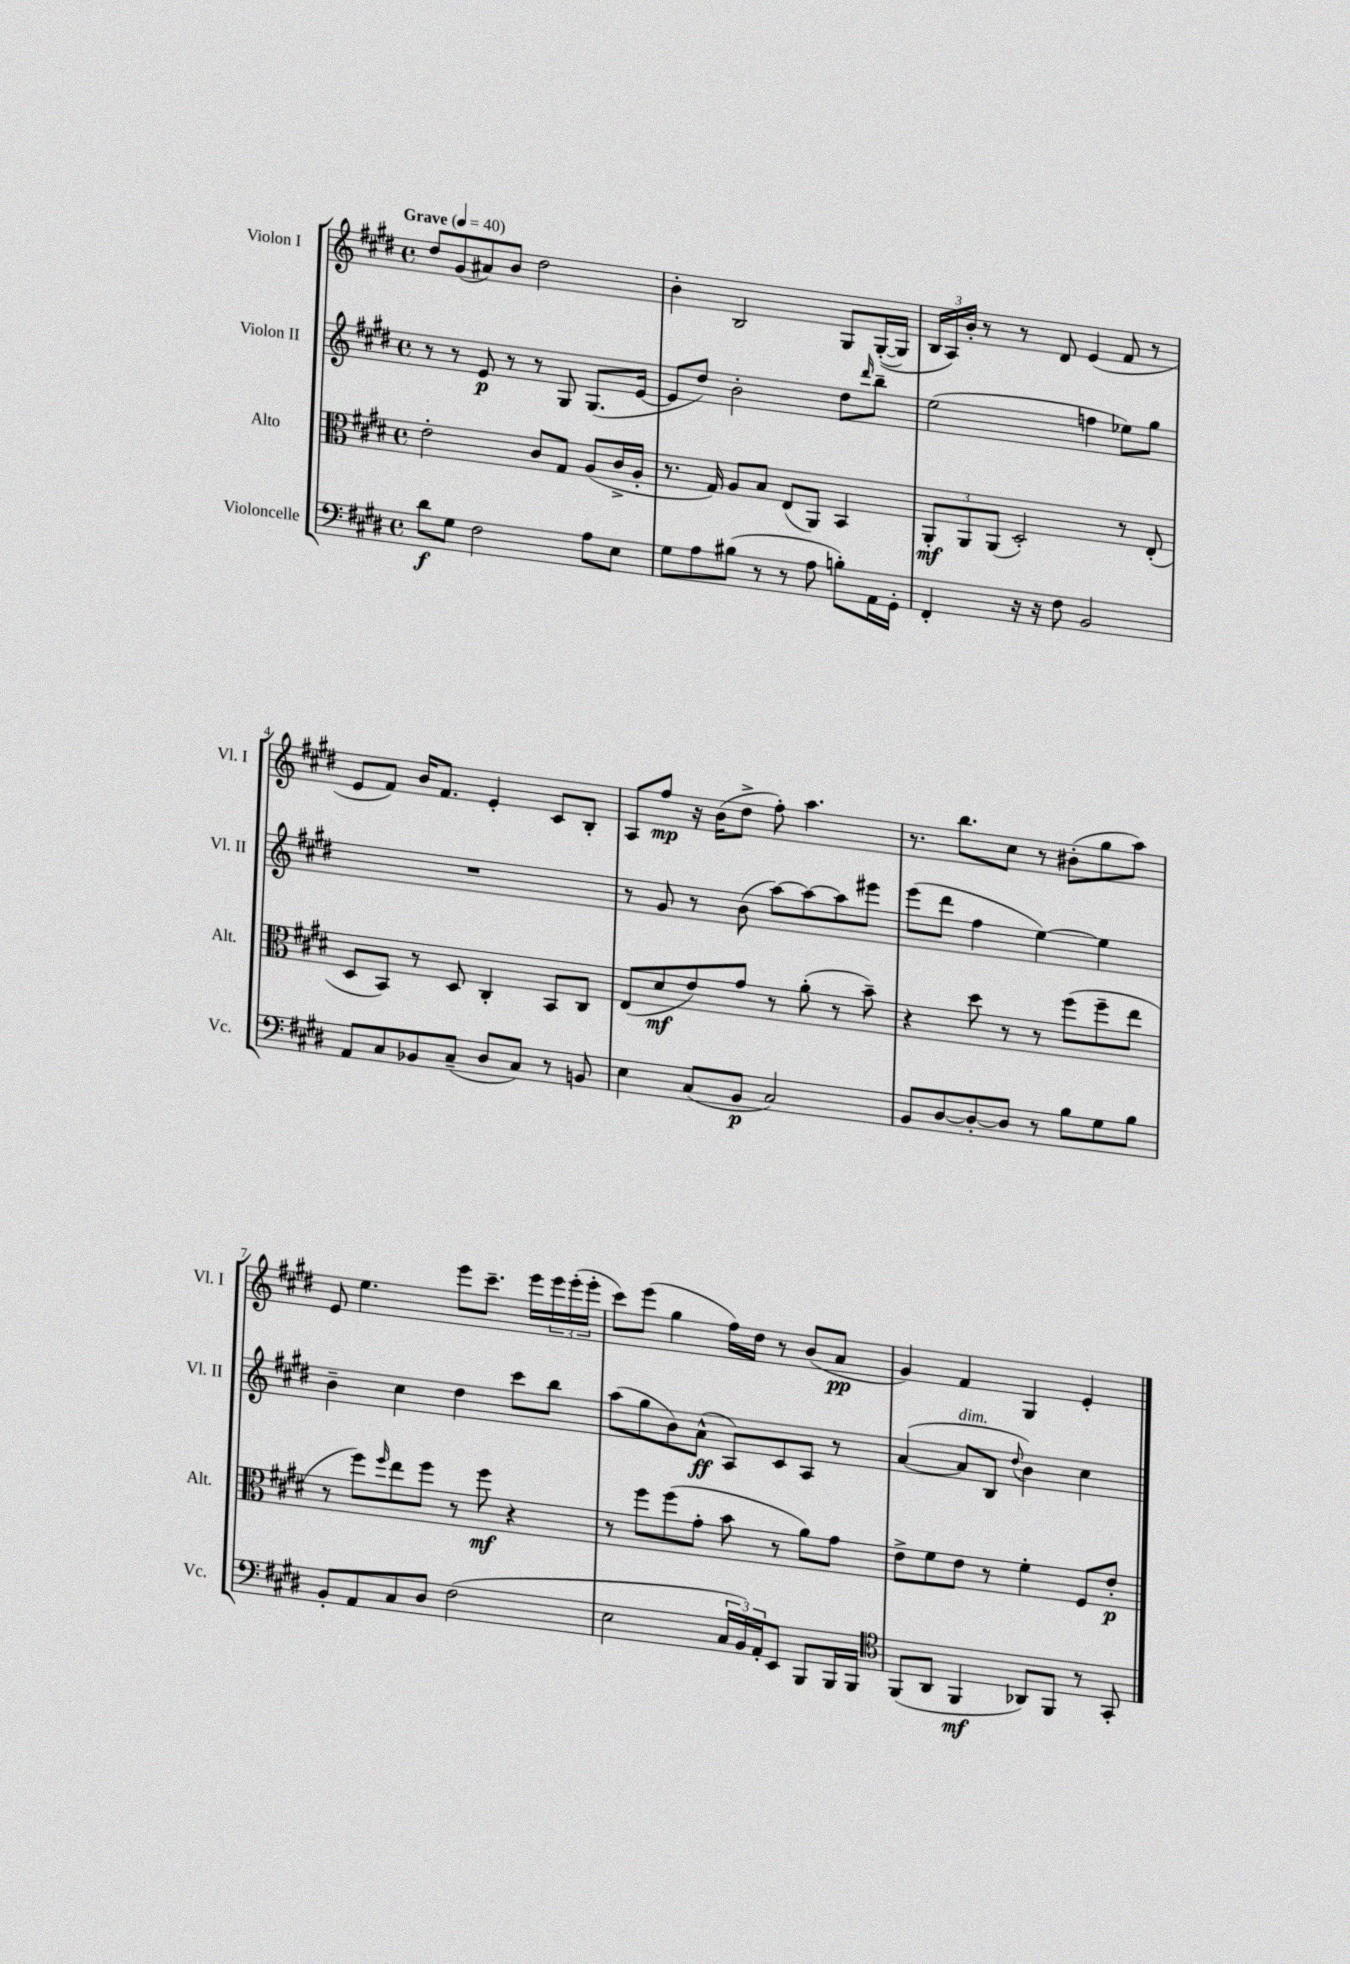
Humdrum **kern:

**kern	**dynam	**kern	**dynam	**kern	**dynam	**kern	**dynam
*part4	*part4	*part3	*part3	*part2	*part2	*part1	*part1
*staff4	*staff4	*staff3	*staff3	*staff2	*staff2	*staff1	*staff1
*I"Violoncelle	*	*I"Alto	*	*I"Violon II	*	*I"Violon I	*
*I'Vc.	*	*I'Alt.	*	*I'Vl. II	*	*I'Vl. I	*
*clefF4	*	*clefC3	*	*clefG2	*	*clefG2	*
*k[f#c#g#d#]	*	*k[f#c#g#d#]	*	*k[f#c#g#d#]	*	*k[f#c#g#d#]	*
*M4/4	*	*M4/4	*	*M4/4	*	*M4/4	*
*met(c)	*	*met(c)	*	*met(c)	*	*met(c)	*
*MM40	*	*MM40	*	*MM40	*	*MM40	*
=1	=1	=1	=1	=1	=1	=1	=1
!	!	!	!	!	!	!LO:TX:a:B:t=Grave	!
8d#\L	f	2e'\	.	8r	.	8dd#/L	.
8G#\J	.	.	.	8r	.	(8g#/	.
2F#\	.	.	.	8e/	p	8a#X/)	.
.	.	.	.	8r	.	8b/J	.
.	.	8c#/L	.	8r	.	2dd#\	.
.	.	8G#/J	.	8G#/	.	.	.
8A\L	.	(8A/L	.	(8.G#/L	.	.	.
8E\J	.	16c#^/L	.	.	.	.	.
.	.	16A'/JJ	.	[16e/Jk	.	.	.
=2	=2	=2	=2	=2	=2	=2	=2
8G#\L	.	8.r	.	8e/L]	.	4b'\	.
8A\	.	.	.	8dd#/J)	.	.	.
.	.	16G#/)	.	.	.	.	.
(8B#X\J	.	8A/L	.	2b'\	.	2B/	.
8r	.	8B/J	.	.	.	.	.
8r	.	(8E/L	.	.	.	.	.
8A\	.	8AA/J)	.	.	.	.	.
8Bn'\L)	.	4BB/	.	8dd#\L	.	8G#/L	.
.	.	.	.	16qqddd#/	.	.	.
16AA\L	.	.	.	8bb~\J	.	(([16G#'/L	.
16GG#'\JJ	.	.	.	.	.	16G#/JJ])	.
=3	=3	=3	=3	=3	=3	=3	=3
4FF#'/	.	12AA'/L	mf	(2ee\	.	24B/LL	.
.	.	.	.	.	.	24A/)	.
.	.	12AA/	.	.	.	24b'/JJ	.
.	.	.	.	.	.	8r	.
.	.	(12AA/J	.	.	.	.	.
16r	.	2D#'/)	.	.	.	8r	.
16r	.	.	.	.	.	.	.
8F#\	.	.	.	.	.	8d#/	.
2BB/	.	.	.	4ffn\	.	(4e/	.
.	.	8r	.	8ee-X\L)	.	8f#/	.
.	.	(8E'/	.	8gg#\J	.	8r	.
!!LO:LB:g=z
=4	=4	=4	=4	=4	=4	=4	=4
8AA/L	.	8D#/L	.	1r	.	8e/L	.
8C#/	.	8BB/J)	.	.	.	8f#/J)	.
8BB-X/	.	8r	.	.	.	16b/KL	.
.	.	.	.	.	.	8.f#/J	.
(8C#~/J	.	8D#/	.	.	.	.	.
8D#/L	.	4C#'/	.	.	.	4e'/	.
8C#/J)	.	.	.	.	.	.	.
8r	.	8BB/L	.	.	.	8c#/L	.
8BBn/	.	8C#/J	.	.	.	8B'/J	.
=5	=5	=5	=5	=5	=5	=5	=5
4E\	.	(8E/L	.	8r	.	8A/L	.
.	.	8d#/	mf	8g#/	.	8ff#/J	mp
(8C#/L	.	8e/)	.	8r	.	16r	.
.	.	.	.	.	.	(16b\KL	.
8BB/J	p	8g#/J	.	(8b\	.	8dd#^\J	.
2C#/)	.	8r	.	[8aa\L)	.	8ff#'\)	.
.	.	(8a'\	.	8aa\_	.	4.aa\	.
.	.	8r	.	8aa\]	.	.	.
.	.	8b~\)	.	8eee#X\J	.	.	.
=6	=6	=6	=6	=6	=6	=6	=6
8BB/L	.	4r	.	(8eee\L	.	8.r	.
[8D#/	.	.	.	8ddd#\J	.	.	.
.	.	.	.	.	.	8.bb\L	.
8D#'/_	.	8dd#\	.	4ff#\	.	.	.
8D#/J]	.	8r	.	.	.	8cc#\J	.
8r	.	8r	.	[4ee\)	.	8r	.
8B\L	.	(8ff#\L	.	.	.	(8b#X'\L	.
8G#\	.	8ff#~\	.	4ee\]	.	8gg#\	.
8B\J	.	8ee\J	.	.	.	8aa\J)	.
!!LO:LB:g=z
=7	=7	=7	=7	=7	=7	=7	=7
8BB'/L	.	8r	.	4b~\	.	8e/	.
8AA/	.	8ff#\L)	.	.	.	4.ee\	.
.	.	16qqff#/	.	.	.	.	.
8C#/	.	8ee\	.	4cc#\	.	.	.
8D#/J	.	8ff#\J	.	.	.	.	.
(2F#\	.	8r	.	4dd#\	.	8eee\L	.
.	.	8ff#\	mf	.	.	8.ccc#~\J	.
.	.	4r	.	8ccc#\L	.	.	.
.	.	.	.	.	.	16eee\LL	.
.	.	.	.	8bb\J	.	24eee\	.
.	.	.	.	.	.	(24eee'\	.
.	.	.	.	.	.	24eee'\JJ	.
=8	=8	=8	=8	=8	=8	=8	=8
2E\	.	8r	.	(8aa\L	.	8ccc#\L)	.
.	.	8ff#\L	.	8gg#\	.	(8eee\J	.
.	.	(8ff#\	.	8b\)	.	4gg#\	.
.	.	8g#'\J	.	(8a^^\J	ff	.	.
24C#/LL	.	8b\	.	8A/L)	.	16ff#\LL)	.
24BB/)	.	.	.	.	.	.	.
.	.	.	.	.	.	16dd#\JJ	.
24AA'/J	.	.	.	.	.	.	.
8EE/J	.	8r	.	8c#/	.	8r	.
8BBB/L	.	8a\L)	.	8A/J	.	(8b/L	.
16BBB/L	.	8g#\J	.	8r	.	8a/J	pp
16BBB/JJ	.	.	.	.	.	.	.
=9	=9	=9	=9	=9	=9	=9	=9
*clefC4	*	*	*	*	*	*	*
(8FF#/L	.	8e^\L	.	([4a/	.	4g#/)	.
8AA/J	.	8f#\	.	.	.	.	.
!	!	!	!	!LO:TX:a:i:t=dim.	!	!	!
4FF#/	mf	8e\J	.	8a/L]	.	4f#/	.
.	.	8r	.	8B/J	.	.	.
.	.	.	.	8qqdd#/	.	.	.
8AA-X/L)	.	4f#'\	.	4b\)	.	4G#/	.
8FF#/J	.	.	.	.	.	.	.
8r	.	8F#/L	.	4cc#\	.	4e'/	.
8GG#'/	.	8e'/J	p	.	.	.	.
==	==	==	==	==	==	==	==
*-	*-	*-	*-	*-	*-	*-	*-
